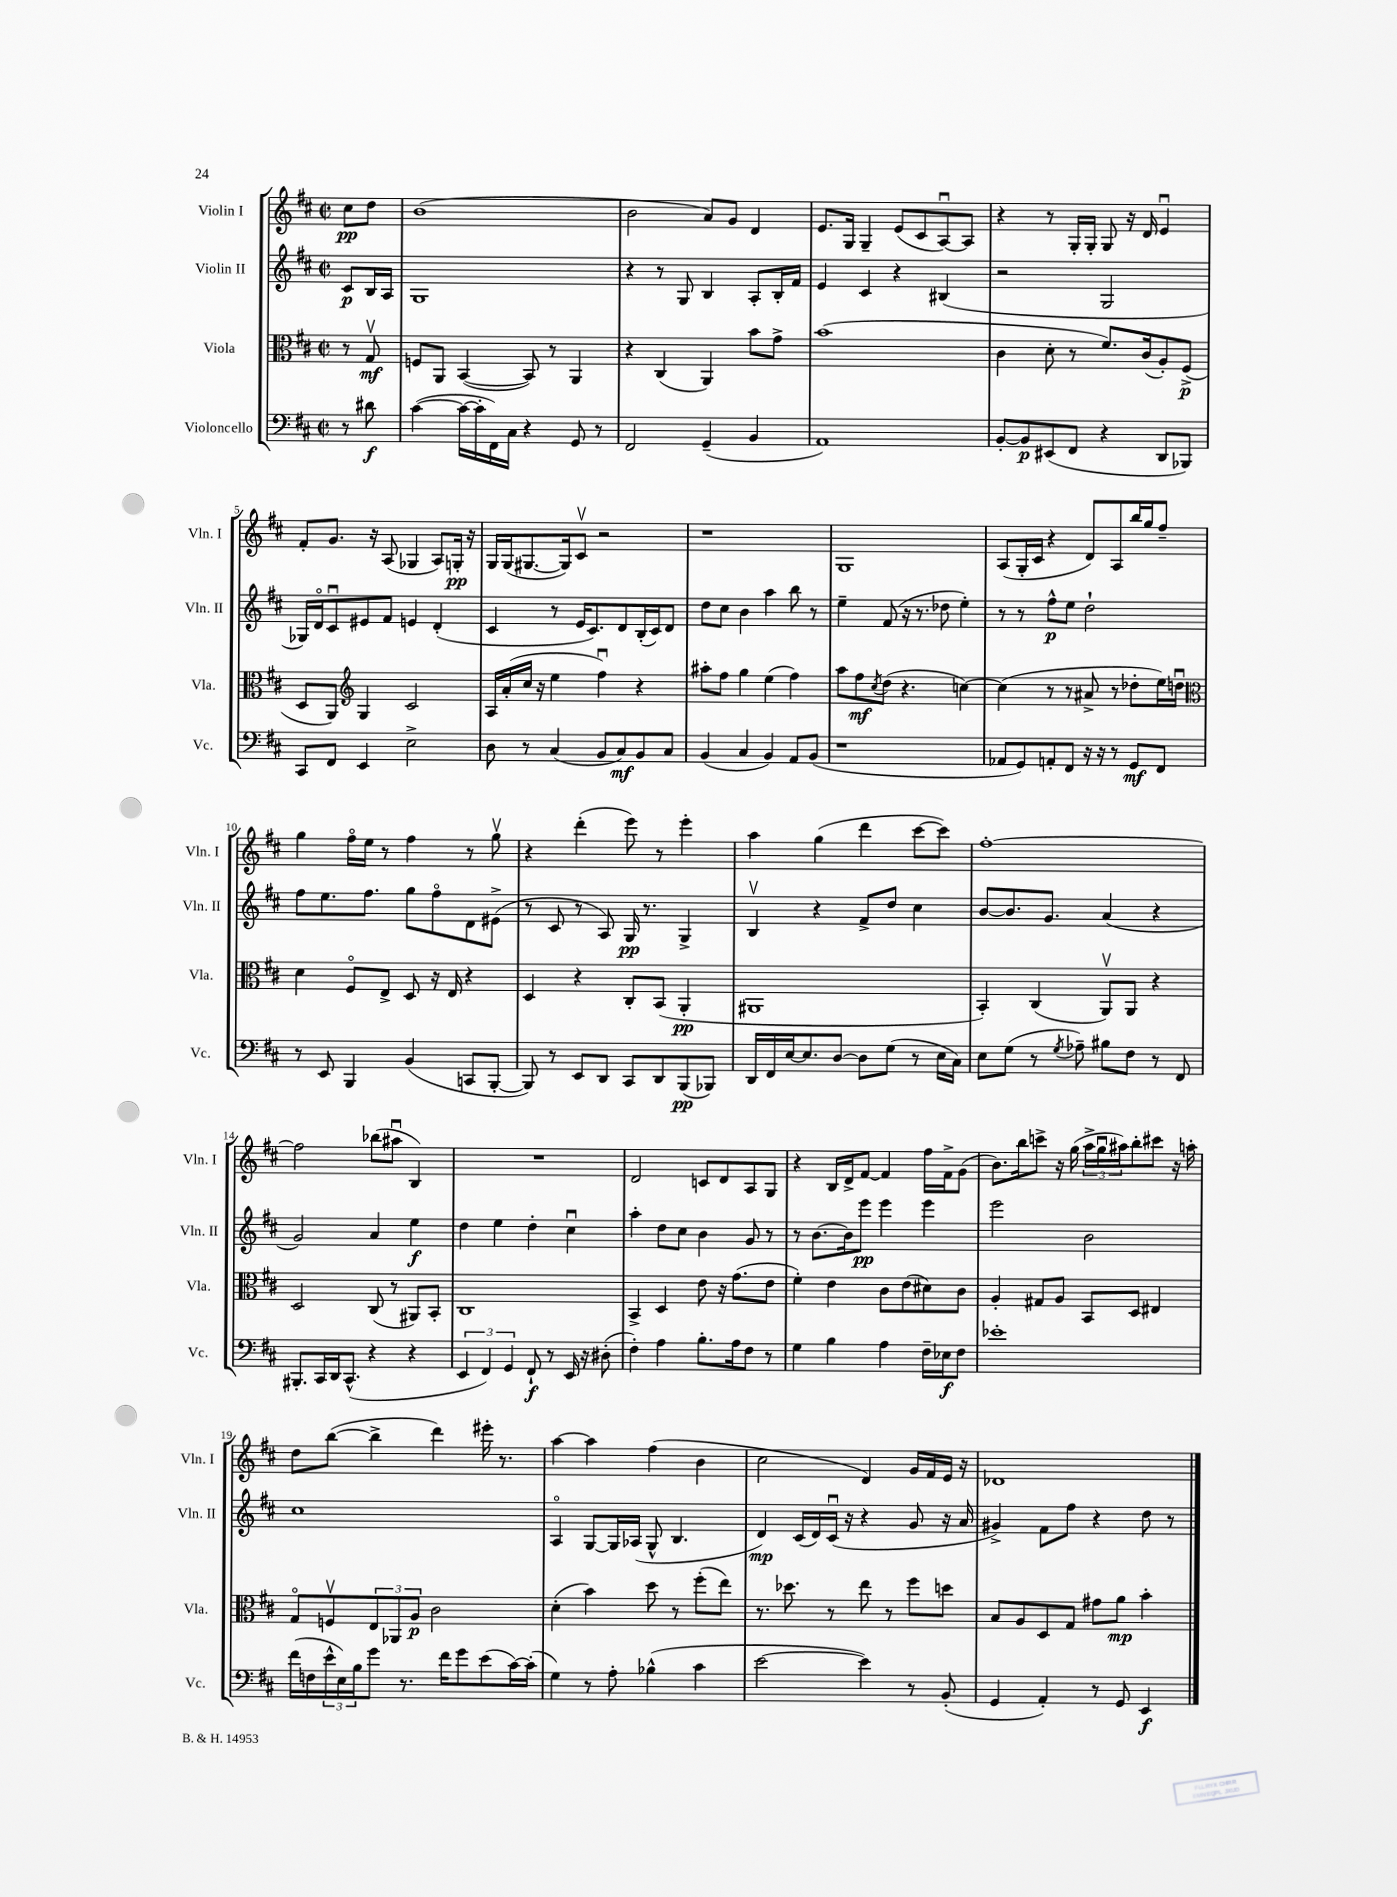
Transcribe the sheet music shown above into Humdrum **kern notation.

**kern	**kern	**kern	**kern
*staff4	*staff3	*staff2	*staff1
*clefF4	*clefC3	*clefG2	*clefG2
*k[f#c#]	*k[f#c#]	*k[f#c#]	*k[f#c#]
*M2/2	*M2/2	*M2/2	*M2/2
*met(c|)	*met(c|)	*met(c|)	*met(c|)
8r	8r	8c#	8cc#
8d#	8Gv	16B	8dd
.	.	16A	.
=	=	=	=
([4c#	8F	1G	(1b
.	8AA	.	.
16c#_	([4BB	.	.
16c#']	.	.	.
16FF#)	.	.	.
16C#	.	.	.
4r	8BB])	.	.
.	8r	.	.
8GG	4AA	.	.
8r	.	.	.
=	=	=	=
2FF#	4r	4r	2b
.	(4C#	8r	.
.	.	8G	.
(4GG~	4AA)	4B	8a)
.	.	.	8g
4BB	8b	8A'	4d
.	8g^	16B'	.
.	.	16f#	.
=	=	=	=
1AA)	(1b	4e	8.e
.	.	.	16G
.	.	4c#	4G~
.	.	4r	(8e
.	.	.	8c#
.	.	(4B#	[8Au)
.	.	.	8A]
=	=	=	=
[8BB'	4c#	2r	4r
8BB]	.	.	.
(8EE#	8d'	.	8r
8FF#	8r	.	16G'
.	.	.	16G'
4r	8.f#)	2G	8G
.	.	.	16r
.	(16c#	.	16d
8DD	8A')	.	4eu
8BBB-)	(8F#^	.	.
=	=	=	=
8CC#	8D	16G-)	8f#'
.	.	16do	.
8FF#	8AA)	8c#u	8.g
*	*clefG2	*	*
4EE	4G	8e#	.
.	.	.	16r
.	.	8f#	(8A
2E^	2c#	4e	4G-
.	.	(4d'	8A)
.	.	.	16G'
.	.	.	16r
=	=	=	=
8D	16A	4c#	16G
.	(16a'	.	(16G
8r	16cc#	.	[8.G#
.	16r	.	.
(4C#	4ee	8r	.
.	.	.	16G#])
.	.	16e	8c#v
.	.	8.c#)	.
8BB	4ff#u)	.	2r
8C#)	.	8d	.
8BB	4r	(16B'	.
.	.	16c#)	.
8C#	.	8d	.
=	=	=	=
(4BB	8aa#'	8dd	1r
.	8ff#	8cc#	.
4C#	4gg	4b	.
4BB)	(4ee	4aa	.
8AA	4ff#)	8bb	.
(8BB	.	8r	.
=	=	=	=
1r	8aa	4ee~	1G
.	8ff#	.	.
.	8qcc#	.	.
.	(8dd	(8f#	.
.	4.r	16r	.
.	.	8.r	.
.	.	8dd-	.
.	[4cc)	4ee')	.
=	=	=	=
8AA-	(4cc]	8r	(8A
8GG)	.	8r	16G'
.	.	.	16c#
8AA'	8r	8ff#^^	4r
8FF#	8r	8ee	.
16r	8a#^	2dd`	8d)
16r	.	.	.
8r	8r	.	8A
8GG	8dd-'	.	16bb
.	.	.	16gg
8FF#	16ee)	.	8ff#~
.	16ddu	.	.
=	=	=	=
*	*clefC3	*	*
8r	4d	8ff#	4gg
8EE	.	8.ee	.
4BBB	8F#o	.	16ff#o
.	.	8.ff#	16ee
.	8E^	.	8r
(4BB	8D	8gg	4ff#
.	16r	8ff#o	.
.	16E	.	.
8CC	4r	8d	8r
[8BBB'	.	(8e#^	8ggv
=	=	=	=
8BBB])	4D	8r	4r
8r	.	8c#	.
8EE	4r	8r	(4ddd'
8DD	.	8A)	.
8CC#	8C#'	16G	8eee)
.	.	8.r	.
8DD	(8BB	.	8r
(8BBB	4AA'	4G^	4eee'
8BBB-)	.	.	.
=	=	=	=
16DD	1AA#	4Bv	4aa
16FF#	.	.	.
[16E	.	.	.
8.E]	.	.	.
.	.	4r	(4gg
[8D	.	.	.
8D]	.	8f#^	4ddd
(8G	.	8dd	.
8r	.	4cc#	[8ccc#
16E	.	.	8ccc#])
16C#)	.	.	.
=	=	=	=
8E	4BB')	[8b	[1ff#'
(8G	.	8.b]	.
8r	(4C#	.	.
.	.	8.g	.
8qG	.	.	.
8A-~)	.	.	.
8B#	8AAv)	(4a	.
8F#	8AA	.	.
8r	4r	4r	.
8FF#	.	.	.
=	=	=	=
8.BBB#'	2D	2g)	2ff#]
16CC#	.	.	.
16DD	.	.	.
(8.CC#^^	.	.	.
4r	(8C#	4a	(8bb-
.	8r	.	8aa#u
4r	8AA#)	4ee	4B)
.	8BB'	.	.
=	=	=	=
6EE	1C#	4dd	1r
6FF#)	.	.	.
.	.	4ee	.
6GG	.	.	.
8FF#`	.	4dd'	.
8r	.	.	.
16EE	.	4cc#u	.
16r	.	.	.
(8D#'	.	.	.
=	=	=	=
4F#')	4BB^	4aa'	2d
4A	4D	8dd	.
.	.	8cc#	.
8.B'	8e	4b	8c
.	16r	.	8d
16A	(8.g	.	.
8F#	.	8g	8A
8r	8e	8r	8G
=	=	=	=
4G	4f#')	8r	4r
.	.	[8.b	.
4B	4e	.	16B
.	.	16b]	16d^
.	.	8eee	[8f#
4A	8c#	4eee	4f#]
.	(8e	.	.
16F#~	8d#)	4eee	16ff#
16E-	.	.	16f#^
8F#	8c#	.	(8g
=	=	=	=
1e-'	4A'	2eee	8.b)
.	.	.	16bb
.	8G#	.	8ccc^
.	8A	.	16r
.	.	.	(16gg
.	8BB	2b	24aa^
.	.	.	24ggu
.	.	.	24aa#)
.	8D	.	8bb'
.	4E#	.	8ccc#
.	.	.	16r
.	.	.	16aa'
=	=	=	=
(16f#	8Go	1cc#	8dd
16F	.	.	.
24e^^	8Fv	.	([8bb
24E)	.	.	.
24B	.	.	.
8g	12E	.	4bb^]
.	12AA-	.	.
8.r	.	.	.
.	12A	.	.
.	2c#	.	4ddd)
16f#	.	.	.
8g	.	.	.
(8e	.	.	16eee#'
.	.	.	8.r
[16c#)	.	.	.
(16c#']	.	.	.
=	=	=	=
4G)	(4d'	4Ao	[4aa
8r	4b)	[8G	4aa]
8A'	.	16G]	.
.	.	(16A-	.
(4B-^^	8dd	8G^^	(4ff#
.	8r	4.B	.
4c#	(8ff#'	.	4b
.	8ee)	.	.
=	=	=	=
[2e	8.r	4d)	2cc#
.	8.dd-	.	.
.	.	(16c#	.
.	.	16d)	.
.	8r	(16c#u	.
.	.	16r	.
4e])	8ee	4r	4d)
.	8r	.	.
8r	8ff#	8g	16g
.	.	.	16f#
(8BB'	8dd	16r	16e
.	.	16a	16r
=	=	=	=
4GG	8B	4g#^)	1d-
.	8A	.	.
4AA')	8D	8f#	.
.	8G	8ff#	.
8r	8g#	4r	.
8GG	8a	.	.
4EE	4b'	8dd	.
.	.	8r	.
==	==	==	==
*-	*-	*-	*-
